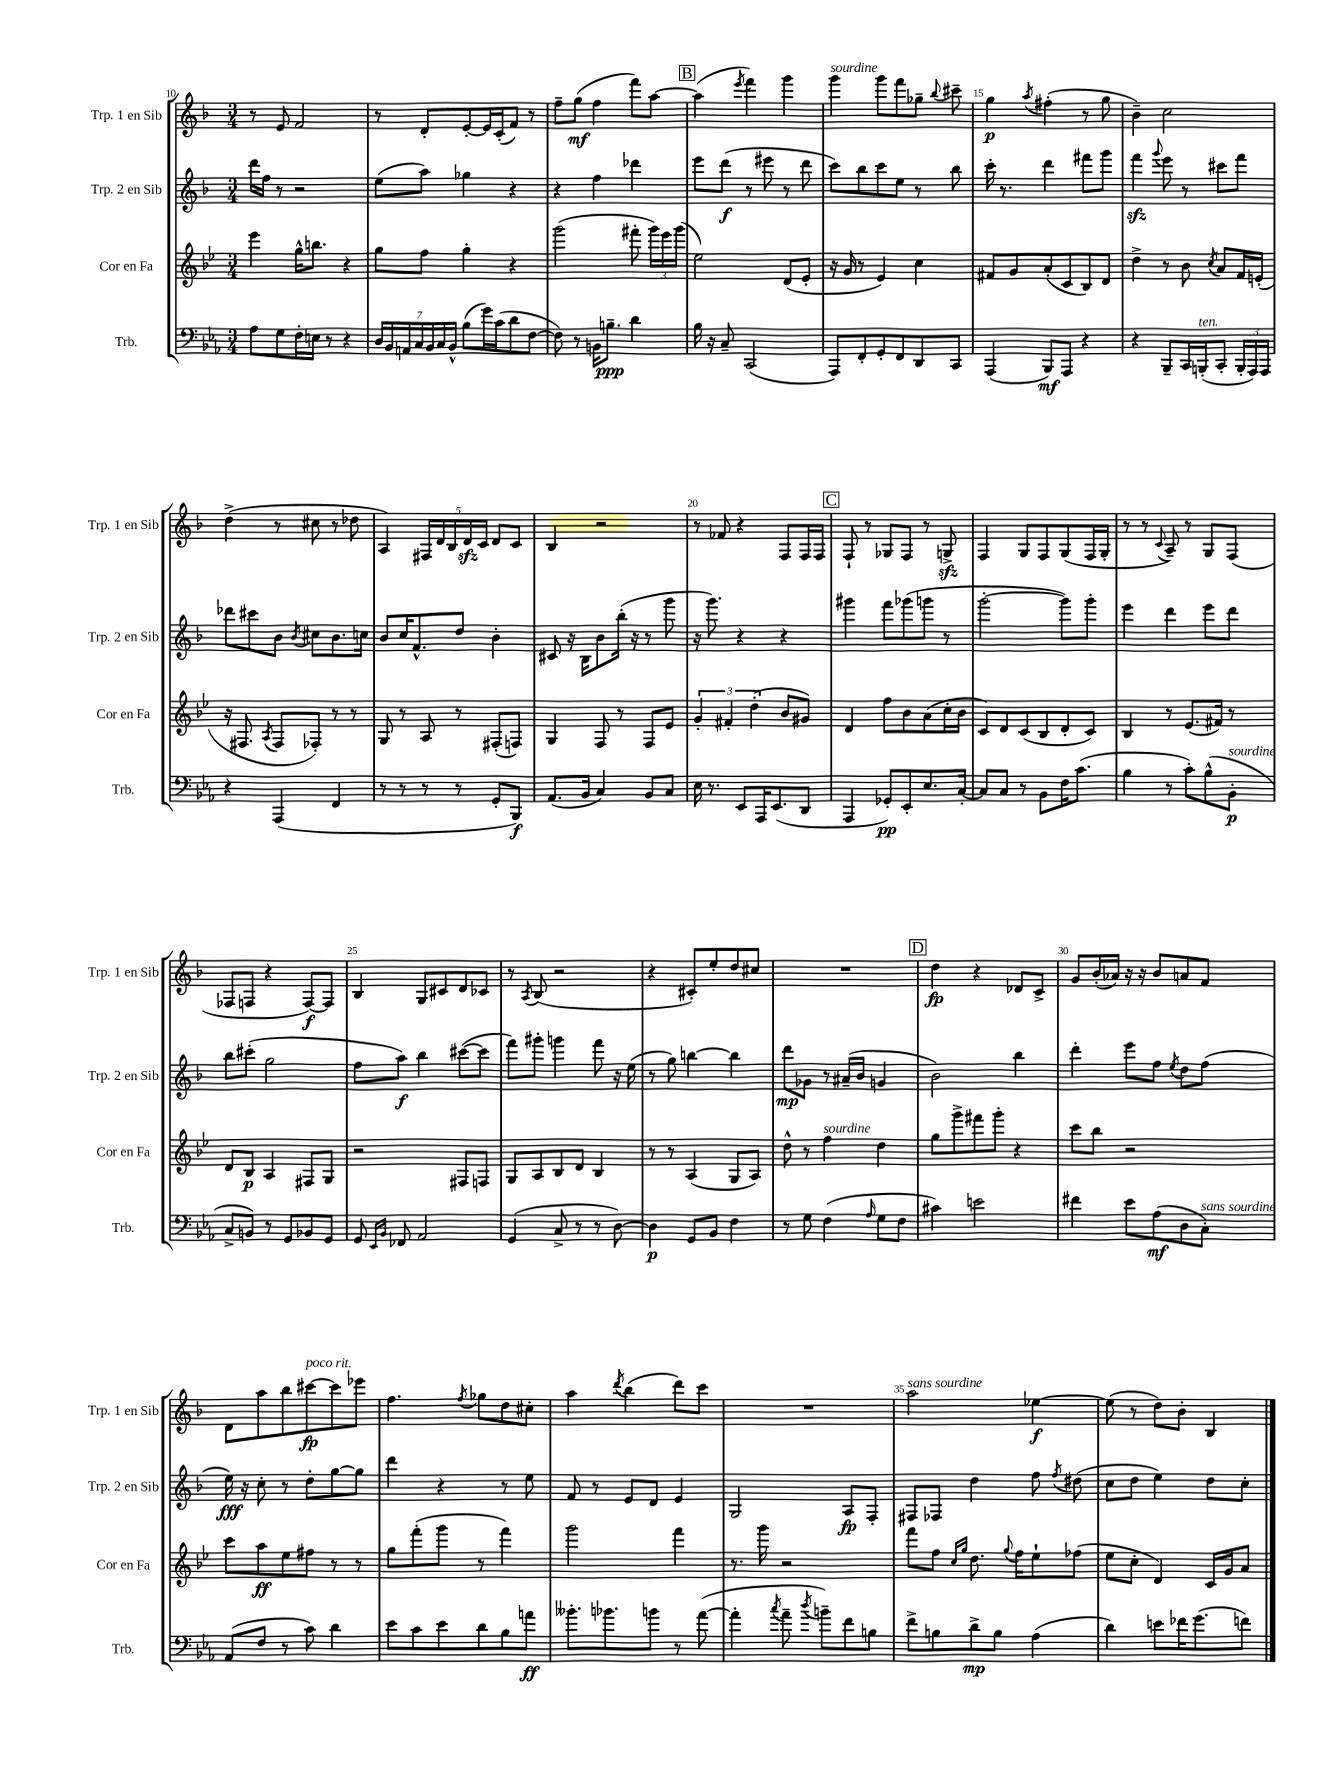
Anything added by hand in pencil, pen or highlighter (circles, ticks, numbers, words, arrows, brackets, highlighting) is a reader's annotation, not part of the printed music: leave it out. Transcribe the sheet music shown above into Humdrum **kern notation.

**kern	**dynam	**kern	**dynam	**kern	**dynam	**kern	**dynam
*part4	*part4	*part3	*part3	*part2	*part2	*part1	*part1
*staff4	*staff4	*staff3	*staff3	*staff2	*staff2	*staff1	*staff1
*I"Trb.	*	*I"Cor en Fa	*	*I"Trp. 2 en Sib	*	*I"Trp. 1 en Sib	*
*I'Trb.	*	*I'Cor en Fa	*	*I'Trp. 2 en Sib	*	*I'Trp. 1 en Sib	*
*clefF4	*	*clefG2	*	*clefG2	*	*clefG2	*
*k[b-e-a-]	*	*k[b-e-]	*	*k[b-]	*	*k[b-]	*
*M3/4	*	*M3/4	*	*M3/4	*	*M3/4	*
=10	=10	=10	=10	=10	=10	=10	=10
8A-\L	.	4eee-\	.	16ddd\LL	.	8r	.
.	.	.	.	16ff\JJ	.	.	.
8G\	.	.	.	8r	.	8e/	.
16F'\L	.	16gg^^\KL	.	2r	.	2f/	.
16En\JJ	.	8.bbn\J	.	.	.	.	.
8r	.	.	.	.	.	.	.
4r	.	4r	.	.	.	.	.
=11	=11	=11	=11	=11	=11	=11	=11
28D/LL	.	8gg\L	.	(8ee\L	.	8r	.
28BB-/	.	.	.	.	.	.	.
28AAn/	.	.	.	.	.	.	.
28C/	.	.	.	.	.	.	.
.	.	8ff\J	.	8aa\J)	.	8d'/L	.
28BB-/	.	.	.	.	.	.	.
28C/	.	.	.	.	.	.	.
28BB-^^/JJ	.	.	.	.	.	.	.
(8B-\L	.	4gg'\	.	4gg-X\	.	[8e'/	.
16g\L)	.	.	.	.	.	16e/L]	.
(16c\J	.	.	.	.	.	(16c'/J	.
8d\	.	4r	.	4r	.	8f/J)	.
[8F\J	.	.	.	.	.	8r	.
=12	=12	=12	=12	=12	=12	=12	=12
8F\])	.	(2ggg\	.	4r	.	8ff~\L	.
8r	.	.	.	.	.	(8gg\J	mf
16BBn\KL	.	.	.	4ff\	.	4ff\	.
8.Bn~\J	ppp	.	.	.	.	.	.
4d\	.	8fff#X'\	.	4ddd-X\	.	8fff\L)	.
.	.	24ggg\LL)	.	.	.	[8aa\J	.
.	.	24eee-\	.	.	.	.	.
.	.	(24ggg\JJ	.	.	.	.	.
!!LO:REH:place=s1:t=B
=13	=13	=13	=13	=13	=13	=13	=13
16B-\	.	2ee-\)	.	8eee\L	.	(4aa\]	.
16r	.	.	.	.	.	.	.
8C~/	.	.	.	(8ddd\J	f	.	.
.	.	.	.	.	.	8qeee/	.
(2CC/	.	.	.	8r	.	4fff\)	.
.	.	.	.	8eee#X\	.	.	.
.	.	(8d/L	.	8r	.	4ggg\	.
.	.	8e-'/J	.	8ddd\	.	.	.
=14	=14	=14	=14	=14	=14	=14	=14
!	!	!	!	!	!	!LO:TX:a:i:t=sourdine	!
8AAA-/L)	.	16r	.	8ccc\L)	.	4ggg\	.
.	.	16g/	.	.	.	.	.
8FF'/	.	8r	.	8bb-\	.	.	.
8GG'/	.	4e-/)	.	8ccc\	.	8ggg\L	.
8FF/	.	.	.	8ee\J	.	8fff\	.
8DD/	.	4cc\	.	8r	.	8gg-X~\J	.
.	.	.	.	.	.	8qqbb-/	.
8CC/J	.	.	.	8bb-\	.	8ccc#X~\	.
=15	=15	=15	=15	=15	=15	=15	=15
(4AAA-/	.	8f#X/L	.	16ccc'\	.	4gg\	p
.	.	.	.	8.r	.	.	.
.	.	8g/	.	.	.	.	.
.	.	.	.	.	.	8qaa/	.
8BBB-/L)	mf	(8a'/	.	4ddd\	.	(4ff#X'\	.
8AAA-/J	.	8c/	.	.	.	.	.
4r	.	8B-/)	.	8fff#X\L	.	8r	.
.	.	8d/J	.	8ggg\J	.	8gg\	.
=16	=16	=16	=16	=16	=16	=16	=16
4r	.	4dd^\	.	4fffzz\	.	4b-~\)	.
.	.	.	.	8qqggg/	.	.	.
8BBB-~/L	.	8r	.	8eee\	.	2cc\	.
16CC/L	.	8b-\	.	8r	.	.	.
!LO:TX:a:i:t=ten.	!	!	!	!	!	!	!
(16BBBn'/J	.	.	.	.	.	.	.
.	.	8qcc/	.	.	.	.	.
8CC'/J	.	8a/L	.	8ccc#X\L	.	.	.
24BBB'/LL	.	16f/L	.	8fff\J	.	.	.
24AAA-/)	.	.	.	.	.	.	.
.	.	(16en'/JJ	.	.	.	.	.
24AAA-/JJ	.	.	.	.	.	.	.
!!LO:LB:g=z
=17	=17	=17	=17	=17	=17	=17	=17
4r	.	16r	.	8ddd-X\L	.	(4dd^\	.
.	.	8.F#X/	.	.	.	.	.
.	.	.	.	8ccc#X\	.	.	.
.	.	8qA/	.	.	.	.	.
(4AAA-/	.	8F#/L	.	8b-\J	.	8r	.
.	.	.	.	8qb-/	.	.	.
.	.	8F-X'/J)	.	8cc#X\L	.	8cc#X\	.
4FF/	.	8r	.	8.b-\	.	8r	.
.	.	8r	.	.	.	8dd-X\	.
.	.	.	.	16ccn\Jk	.	.	.
=18	=18	=18	=18	=18	=18	=18	=18
8r	.	8G/	.	8b-/L	.	4A/)	.
8r	.	8r	.	16cc/K	.	.	.
.	.	.	.	8.f^^/	.	.	.
8r	.	8A/	.	.	.	20F#X/LL	.
.	.	.	.	.	.	20d/	.
.	.	.	.	.	.	20B-/	.
8r	.	8r	.	8dd/J	.	.	.
.	.	.	.	.	.	20dzz/	.
.	.	.	.	.	.	20c/JJ	.
8GG'/L	.	(8F#X'/L	.	4b-'\	.	8d/L	.
8BBB-/J)	f	8Fn/J)	.	.	.	8c/J	.
=19	=19	=19	=19	=19	=19	=19	=19
(8.AA-/L	.	4G/	.	8c#X/	.	4B-/	.
.	.	.	.	16r	.	.	.
16BB-/Jk	.	.	.	16B-\KL	.	.	.
4C/)	.	8F/	.	8b-\	.	2r	.
.	.	8r	.	(16bb-'\Jk	.	.	.
.	.	.	.	16r	.	.	.
8BB-/L	.	8F/L	.	8r	.	.	.
8C/J	.	8e-/J	.	8ggg\	.	.	.
=20	=20	=20	=20	=20	=20	=20	=20
16E-\	.	6g'/	.	16r	.	8r	.
8.r	.	.	.	8.ggg\)	.	.	.
.	.	.	.	.	.	8f-X/	.
.	.	6f#X'/	.	.	.	.	.
8EE-/L	.	.	.	4r	.	4r	.
.	.	(6dd'\	.	.	.	.	.
16AAA-/K	.	.	.	.	.	.	.
(8.EE-/	.	.	.	.	.	.	.
.	.	8b-/L	.	4r	.	8F/L	.
8DD/J	.	8g#X/J)	.	.	.	16F/L	.
.	.	.	.	.	.	16F/JJ	.
!!LO:REH:place=s1:t=C
=21	=21	=21	=21	=21	=21	=21	=21
4AAA-/	.	4d/	.	4ggg#X\	.	8F`/	.
.	.	.	.	.	.	8r	.
8GG-X'/L)	pp	8ff\L	.	8fff\L	.	8G-X/L	.
8EE-'/	.	8b-\	.	(8ggg-X\	.	8F/J	.
8.E-/	.	(8a\	.	8gggn\J	.	8r	.
.	.	16cc'\L	.	8r	.	8Gnzz^/	.
[16C'/Jk	.	16b-\JJ	.	.	.	.	.
=22	=22	=22	=22	=22	=22	=22	=22
8C/L]	.	8c/L)	.	[2ggg'\	.	4F/	.
8C/J	.	8d/	.	.	.	.	.
8r	.	(8c/	.	.	.	8G/L	.
8BB-\L	.	8B-/	.	.	.	8F/	.
16F\K	.	8d'/	.	8ggg\L])	.	(8G/	.
(8.c\J	.	.	.	.	.	.	.
.	.	8c/J)	.	8ggg'\J	.	16F/L	.
.	.	.	.	.	.	16G'/JJ	.
=23	=23	=23	=23	=23	=23	=23	=23
4B-\	.	4B-/	.	4eee\	.	8r	.
.	.	.	.	.	.	8r	.
.	.	.	.	.	.	8qqc/	.
8r	.	8r	.	4ddd\	.	8A~/)	.
8c'\L)	.	(8.e-/L	.	.	.	8r	.
(8B-^^\	.	.	.	8eee\L	.	8G/L	.
.	.	16f#X/Jk)	.	.	.	.	.
!LO:TX:a:i:t=sourdine	!	!	!	!	!	!	!
8BB-'\J	p	8r	.	8ddd\J	.	(8F/J	.
!!LO:LB:g=z
=24	=24	=24	=24	=24	=24	=24	=24
8C^/L	.	8d/L	.	8bb-\L	.	8F-X/L	.
8BBn/J)	.	8B-/J	p	(8ccc#X'\J	.	8Fn/J	.
8r	.	4A/	.	2gg\	.	4r	.
8GG/L	.	.	.	.	.	.	.
8BB-X/	.	8F#X/L	.	.	.	[8F/L)	f
8GG/J	.	8G/J	.	.	.	8F/J]	.
=25	=25	=25	=25	=25	=25	=25	=25
8GG/	.	2r	.	8ff\L	.	4B-/	.
16qqEE-/LL	.	.	.	.	.	.	.
16qqBB-/JJ	.	.	.	.	.	.	.
8FF-X/	.	.	.	8aa\J)	f	.	.
2AA-/	.	.	.	4bb-\	.	8G/L	.
.	.	.	.	.	.	8c#X/	.
.	.	8F#X/L	.	([8ccc#X\L	.	8d/	.
.	.	8Fn/J	.	8ccc#\J]	.	8c-X/J	.
=26	=26	=26	=26	=26	=26	=26	=26
(4GG/	.	8G/L	.	8fff\L)	.	8r	.
.	.	.	.	.	.	8qA/	.
.	.	8A/	.	8ggg#X'\J	.	(8B-/	.
8C^/	.	8B-/	.	4gggn\	.	2r	.
8r	.	8d/J	.	.	.	.	.
8r	.	4B-/	.	8fff\	.	.	.
[8D\)	.	.	.	16r	.	.	.
.	.	.	.	(16ee\	.	.	.
=27	=27	=27	=27	=27	=27	=27	=27
4D\]	p	8r	.	8r	.	4r	.
.	.	8r	.	8gg\)	.	.	.
8GG/L	.	(4A/	.	[4bbn\	.	8c#X'/L)	.
8BB-/J	.	.	.	.	.	8ee'/	.
4F\	.	8G/L	.	4bb\]	.	8dd/	.
.	.	8A/J)	.	.	.	8cc#X/J	.
=28	=28	=28	=28	=28	=28	=28	=28
8r	.	8dd^^\	.	8ddd\L	mp	2.r	.
8G\	.	8r	.	8g-X\J	.	.	.
!	!	!LO:TX:a:i:t=sourdine	!	!	!	!	!
(4F\	.	4ff\	.	8r	.	.	.
.	.	.	.	(16a#X~/LL	.	.	.
.	.	.	.	16b-/JJ	.	.	.
16qqA-/	.	.	.	.	.	.	.
8G\L	.	4dd\	.	4gn/	.	.	.
8F\J	.	.	.	.	.	.	.
!!LO:REH:place=s1:t=D
=29	=29	=29	=29	=29	=29	=29	=29
4c#X\)	.	8gg\L	.	2b-\)	.	4dd\	fp
.	.	8ggg^\	.	.	.	.	.
2en\	.	8fff#X\	.	.	.	4r	.
.	.	8ggg'\J	.	.	.	.	.
.	.	4r	.	4bb-\	.	8d-X/L	.
.	.	.	.	.	.	8c^/J	.
=30	=30	=30	=30	=30	=30	=30	=30
4f#X\	.	8ccc\L	.	4ddd'\	.	8g/L	.
.	.	8bb-\J	.	.	.	(16b-'/L	.
.	.	.	.	.	.	16a-X/JJ)	.
8e-\L	.	2r	.	8eee\L	.	16r	.
.	.	.	.	.	.	16r	.
(8A-\	mf	.	.	8ff\J	.	8b-/L	.
.	.	.	.	8qee/	.	.	.
8D\	.	.	.	8dd\L	.	8an/	.
!LO:TX:a:i:t=sans sourdine	!	!	!	!	!	!	!
8C'\J)	.	.	.	(8ff\J	.	8f/J	.
!!LO:LB:g=z
=31	=31	=31	=31	=31	=31	=31	=31
(8AA-/L	.	8ccc\L	.	16ee\)	fff	8d\L	.
.	.	.	.	16r	.	.	.
8F/J	.	8aa\	ff	8cc'\	.	8aa\	.
8r	.	8ee-\	.	8r	.	8bb-\	.
!	!	!	!	!	!	!LO:TX:a:i:t=poco rit.	!
8c\)	.	8ff#X\J	.	8dd'\L	.	[8ccc#X\	fp
4d\	.	8r	.	[8gg\	.	8ccc#\]	.
.	.	8r	.	8gg\J]	.	8eee-X\J	.
=32	=32	=32	=32	=32	=32	=32	=32
8e-\L	.	8gg\L	.	4ddd\	.	4.ff\	.
8c\	.	(8fff'\	.	.	.	.	.
8e-\	.	8ggg\J	.	4r	.	.	.
.	.	.	.	.	.	8qff/	.
8d\	.	8r	.	.	.	8gg-X\L	.
8B-\	.	4fff\)	.	8r	.	8dd\	.
8an\J	ff	.	.	8ee\	.	8cc#X'\J	.
=33	=33	=33	=33	=33	=33	=33	=33
8.b--X'\L	.	2ggg\	.	8f/	.	4aa\	.
.	.	.	.	8r	.	.	.
8.b-X\	.	.	.	.	.	.	.
.	.	.	.	.	.	8qddd/	.
.	.	.	.	8e/L	.	(4bb-\	.
8bn\J	.	.	.	8d/J	.	.	.
8r	.	4fff\	.	4e/	.	8ddd\L)	.
([8a-\	.	.	.	.	.	8ccc\J	.
=34	=34	=34	=34	=34	=34	=34	=34
4a-'\]	.	8.r	.	2G/	.	2.r	.
.	.	16ggg\	.	.	.	.	.
8qcc/	.	.	.	.	.	.	.
8a-~\	.	2r	.	.	.	.	.
8qdd/	.	.	.	.	.	.	.
8bn~\L)	.	.	.	.	.	.	.
8f\	.	.	.	8A/L	fp	.	.
8Bn\J	.	.	.	8F'/J	.	.	.
=35	=35	=35	=35	=35	=35	=35	=35
!	!	!	!	!	!	!LO:TX:a:i:t=sans sourdine	!
8f^\L	.	8fff\L	.	8F#X/L	.	2aa\	.
8Bn\	.	8ff\J	.	8F-X/J	.	.	.
.	.	16qqcc/LL	.	.	.	.	.
.	.	16qqgg/JJ	.	.	.	.	.
8d^\	mp	8.dd\	.	4dd\	.	.	.
8B\J	.	.	.	.	.	.	.
.	.	8qqgg/	.	.	.	.	.
.	.	16ff\KL	.	.	.	.	.
(4A-\	.	8ee-`\	.	8ff\	.	[4ee-X\	f
.	.	.	.	8qff/	.	.	.
.	.	(8ff-X\J	.	(8dd#X\	.	.	.
=36	=36	=36	=36	=36	=36	=36	=36
4d\)	.	8ee-\L	.	8cc\L	.	(8ee-\]	.
.	.	8cc'\J	.	8dd\J	.	8r	.
8en\L	.	4d/)	.	4ee\)	.	8dd\L)	.
16f-X\K	.	.	.	.	.	8b-'\J	.
(8.g\	.	.	.	.	.	.	.
.	.	16c/LL	.	8dd\L	.	4B-/	.
.	.	16g/J	.	.	.	.	.
8fn\J)	.	8a/J	.	8cc'\J	.	.	.
==	==	==	==	==	==	==	==
*-	*-	*-	*-	*-	*-	*-	*-
